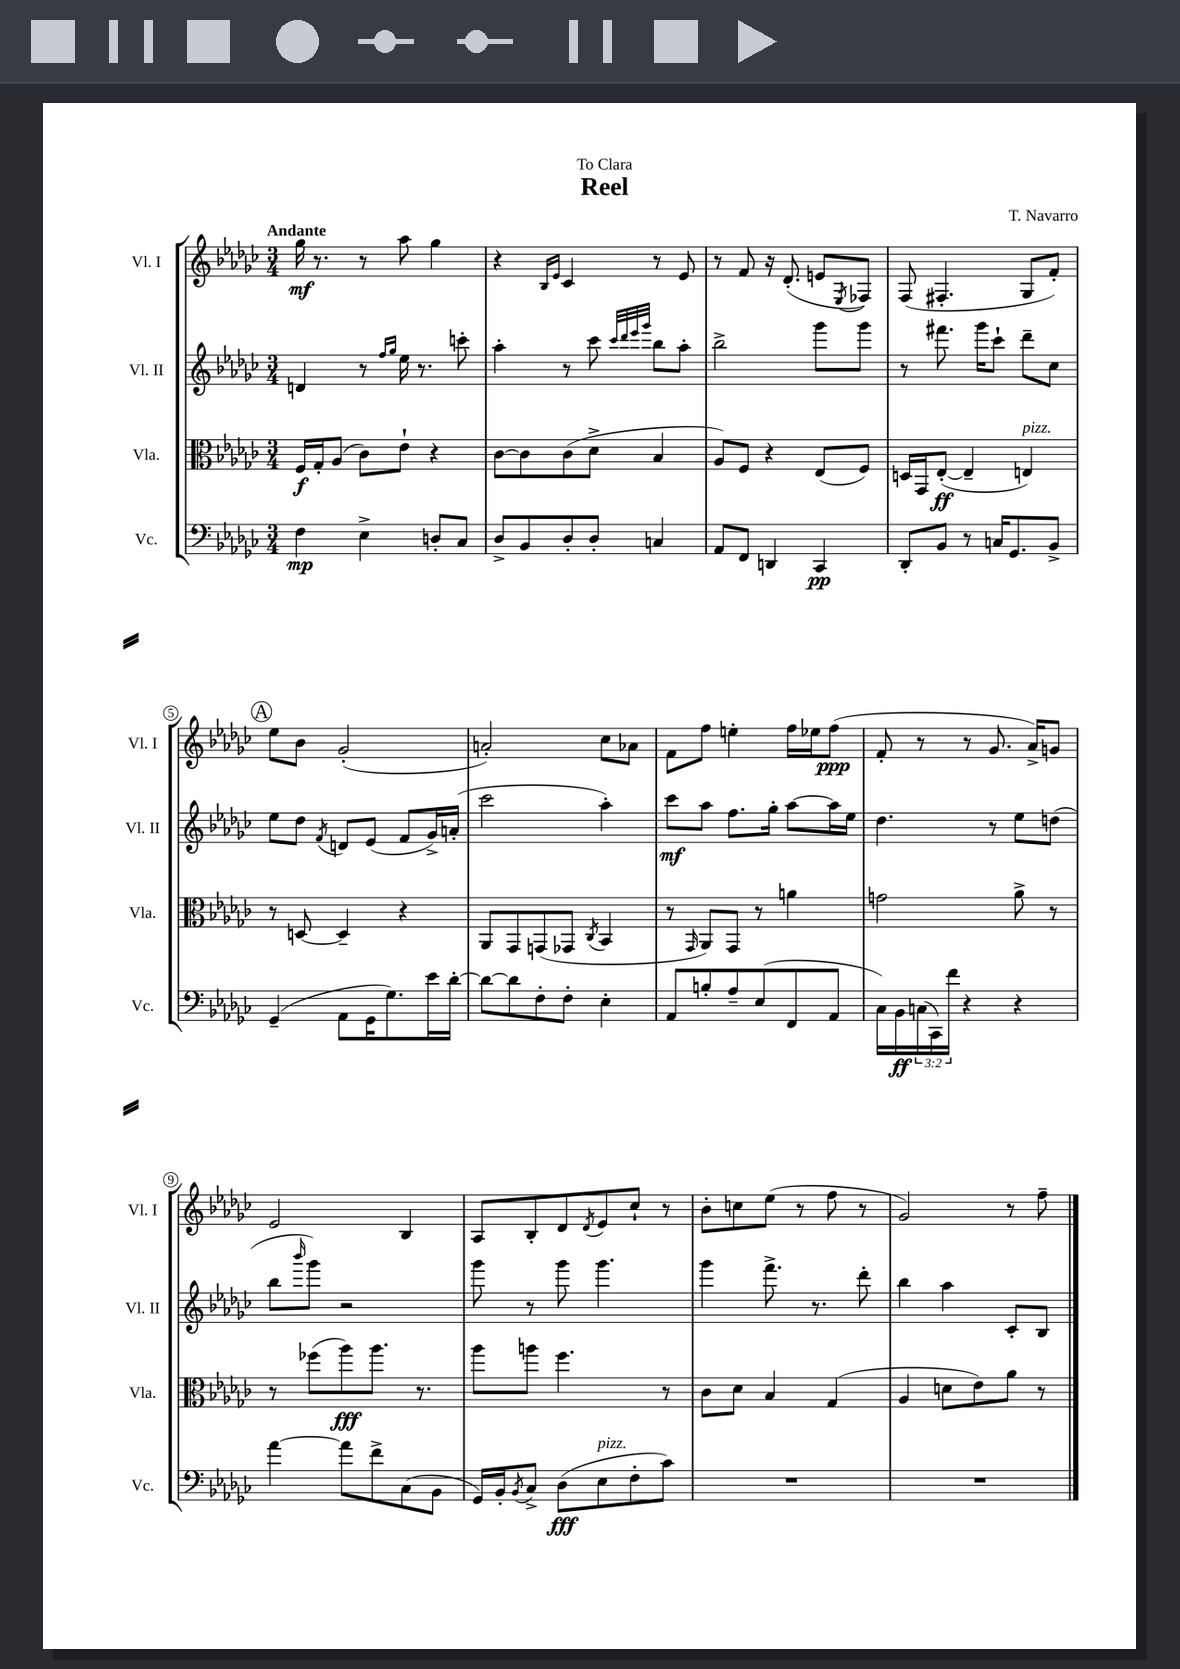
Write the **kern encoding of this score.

**kern	**dynam	**kern	**dynam	**kern	**dynam	**kern	**dynam
*part4	*part4	*part3	*part3	*part2	*part2	*part1	*part1
*staff4	*staff4	*staff3	*staff3	*staff2	*staff2	*staff1	*staff1
*I"Vc.	*	*I"Vla.	*	*I"Vl. II	*	*I"Vl. I	*
*I'Vc.	*	*I'Vla.	*	*I'Vl. II	*	*I'Vl. I	*
*clefF4	*	*clefC3	*	*clefG2	*	*clefG2	*
*k[b-e-a-d-g-c-]	*	*k[b-e-a-d-g-c-]	*	*k[b-e-a-d-g-c-]	*	*k[b-e-a-d-g-c-]	*
*M3/4	*	*M3/4	*	*M3/4	*	*M3/4	*
=1	=1	=1	=1	=1	=1	=1	=1
!	!	!	!	!	!	!LO:TX:a:B:t=Andante	!
4F\	mp	16F/LL	f	4dn/	.	16gg-\	mf
.	.	16G-'/J	.	.	.	8.r	.
.	.	(8A-/J	.	.	.	.	.
4E-^\	.	8c-\L)	.	8r	.	8r	.
.	.	.	.	16qqff/LL	.	.	.
.	.	.	.	16qqgg-/JJ	.	.	.
.	.	8e-`\J	.	16ee-\	.	8aa-\	.
.	.	.	.	8.r	.	.	.
8Dn'/L	.	4r	.	.	.	4gg-\	.
8C-/J	.	.	.	8cccn'\	.	.	.
=2	=2	=2	=2	=2	=2	=2	=2
8D-^/L	.	[8c-\L	.	4aa-'\	.	4r	.
8BB-/	.	8c-\]	.	.	.	.	.
.	.	.	.	.	.	16qqB-/LL	.
.	.	.	.	.	.	16qqe-/JJ	.
8D-'/	.	(8c-\	.	8r	.	4c-/	.
8D-'/J	.	8d-^\J	.	8ccc-\	.	.	.
.	.	.	.	32qqccc-/LLL	.	.	.
.	.	.	.	32qqddd-/	.	.	.
.	.	.	.	32qqeee-/	.	.	.
.	.	.	.	32qqggg-/JJJ	.	.	.
4Cn/	.	4B-/	.	8bb-\L	.	8r	.
.	.	.	.	8aa-'\J	.	8e-/	.
=3	=3	=3	=3	=3	=3	=3	=3
8AA-/L	.	8A-/L)	.	2bb-^\	.	8r	.
8FF/J	.	8F/J	.	.	.	8f/	.
4DDn/	.	4r	.	.	.	16r	.
.	.	.	.	.	.	(8.d-'/	.
4CC-/	pp	(8E-/L	.	8ggg-\L	.	8en/L	.
.	.	.	.	.	.	8qE-/	.
.	.	8F/J)	.	8ggg-\J	.	8F-X/J)	.
=4	=4	=4	=4	=4	=4	=4	=4
8DD-'/L	.	16Dn/LL	.	8r	.	(8F/	.
.	.	16GG-/J	.	.	.	.	.
8BB-/J	.	([8E-'/J	ff	8.fff#X\	.	4.F#X'/	.
8r	.	4E-~/]	.	.	.	.	.
.	.	.	.	16ggg-\KL	.	.	.
16Cn/KL	.	.	.	8ccc-`\J	.	.	.
8.GG-/	.	.	.	.	.	.	.
!	!	!LO:TX:a:i:t=pizz.	!	!	!	!	!
.	.	4En/)	.	8ddd-~\L	.	8G-/L	.
8BB-^/J	.	.	.	8cc-\J	.	8f'/J)	.
!!LO:LB:g=z
!!LO:REH:place=s1:t=A
=5	=5	=5	=5	=5	=5	=5	=5
(4GG-~/	.	8r	.	8ee-\L	.	8ee-\L	.
.	.	[8Dn/	.	8dd-\J	.	8b-\J	.
.	.	.	.	8qf/	.	.	.
8AA-\L	.	4D~/]	.	8dn/L	.	(2g-'/	.
16GG-\K	.	.	.	(8e-/J	.	.	.
8.G-\)	.	.	.	.	.	.	.
.	.	4r	.	8f/L	.	.	.
16e-\L	.	.	.	16g-^/L)	.	.	.
[16d-'\JJ	.	.	.	(16an'/JJ	.	.	.
=6	=6	=6	=6	=6	=6	=6	=6
8d-\L_	.	8AA-/L	.	2ccc-\	.	2an'/)	.
8d-\]	.	8GG-/	.	.	.	.	.
8F'\	.	(8GGn/	.	.	.	.	.
8F'\J	.	8GG-X/J	.	.	.	.	.
.	.	8qC-/	.	.	.	.	.
4E-'\	.	4BB-/	.	4aa-'\)	.	8cc-\L	.
.	.	.	.	.	.	8a-X\J	.
=7	=7	=7	=7	=7	=7	=7	=7
8AA-/L	.	8r	.	8ccc-\L	mf	8f\L	.
.	.	16qqGG-/	.	.	.	.	.
8Bn'/	.	8AA-/L)	.	8aa-\J	.	8ff\J	.
8A-~/	.	8GG-/J	.	8.ff\L	.	4een'\	.
(8E-/	.	8r	.	.	.	.	.
.	.	.	.	16gg-'\Jk	.	.	.
8FF/	.	4an\	.	[8aa-\L	.	16ff\LL	.
.	.	.	.	.	.	16ee-X\J	.
8AA-/J	.	.	.	16aa-\L]	.	(8ff\J	ppp
.	.	.	.	16ee-\JJ	.	.	.
=8	=8	=8	=8	=8	=8	=8	=8
16C-\LL)	.	2gn\	.	4.dd-\	.	8f'/	.
16BB-\	ff	.	.	.	.	.	.
(24Cn\	.	.	.	.	.	8r	.
24CC-\)	.	.	.	.	.	.	.
24f\JJ	.	.	.	.	.	.	.
4r	.	.	.	.	.	8r	.
.	.	.	.	8r	.	8.g-/	.
4r	.	8a-^\	.	8ee-\L	.	.	.
.	.	.	.	.	.	16a-^/KL)	.
.	.	8r	.	(8ddn\J	.	8gn/J	.
!!LO:LB:g=z
=9	=9	=9	=9	=9	=9	=9	=9
[4a-\	.	8r	.	8bb-\L	.	2e-/	.
.	.	.	.	16qqbbb-/	.	.	.
.	.	(8ff-X\L	.	8ggg-\J)	.	.	.
8a-\L]	.	8aa-\)	fff	2r	.	.	.
8f^\	.	8.aa-\J	.	.	.	.	.
(8C-\	.	.	.	.	.	4B-/	.
.	.	8.r	.	.	.	.	.
8BB-\J	.	.	.	.	.	.	.
=10	=10	=10	=10	=10	=10	=10	=10
16GG-/LL)	.	8aa-\L	.	8ggg-\	.	8A-/L	.
16BB-'/J	.	.	.	.	.	.	.
8qBB-/	.	.	.	.	.	.	.
8C-^/J	.	8aan\J	.	8r	.	8B-'/	.
(8D-\L	fff	4.ff\	.	8ggg-\	.	8d-/	.
.	.	.	.	.	.	8qd-/	.
!LO:TX:a:i:t=pizz.	!	!	!	!	!	!	!
8E-\	.	.	.	4.ggg-\	.	8e-/	.
8F'\	.	.	.	.	.	8cc-`/J	.
8c-\J)	.	8r	.	.	.	8r	.
=11	=11	=11	=11	=11	=11	=11	=11
2.r	.	8c-\L	.	4ggg-\	.	8b-'\L	.
.	.	8d-\J	.	.	.	8ccn\	.
.	.	4B-/	.	8.fff^\	.	(8ee-\J	.
.	.	.	.	.	.	8r	.
.	.	.	.	8.r	.	.	.
.	.	(4G-/	.	.	.	8ff\	.
.	.	.	.	8ddd-'\	.	8r	.
=12	=12	=12	=12	=12	=12	=12	=12
2.r	.	4A-/	.	4bb-\	.	2g-/)	.
.	.	8dn\L	.	4aa-\	.	.	.
.	.	8e-\)	.	.	.	.	.
.	.	8a-\J	.	8c-'/L	.	8r	.
.	.	8r	.	8B-/J	.	8ff~\	.
==	==	==	==	==	==	==	==
*-	*-	*-	*-	*-	*-	*-	*-
